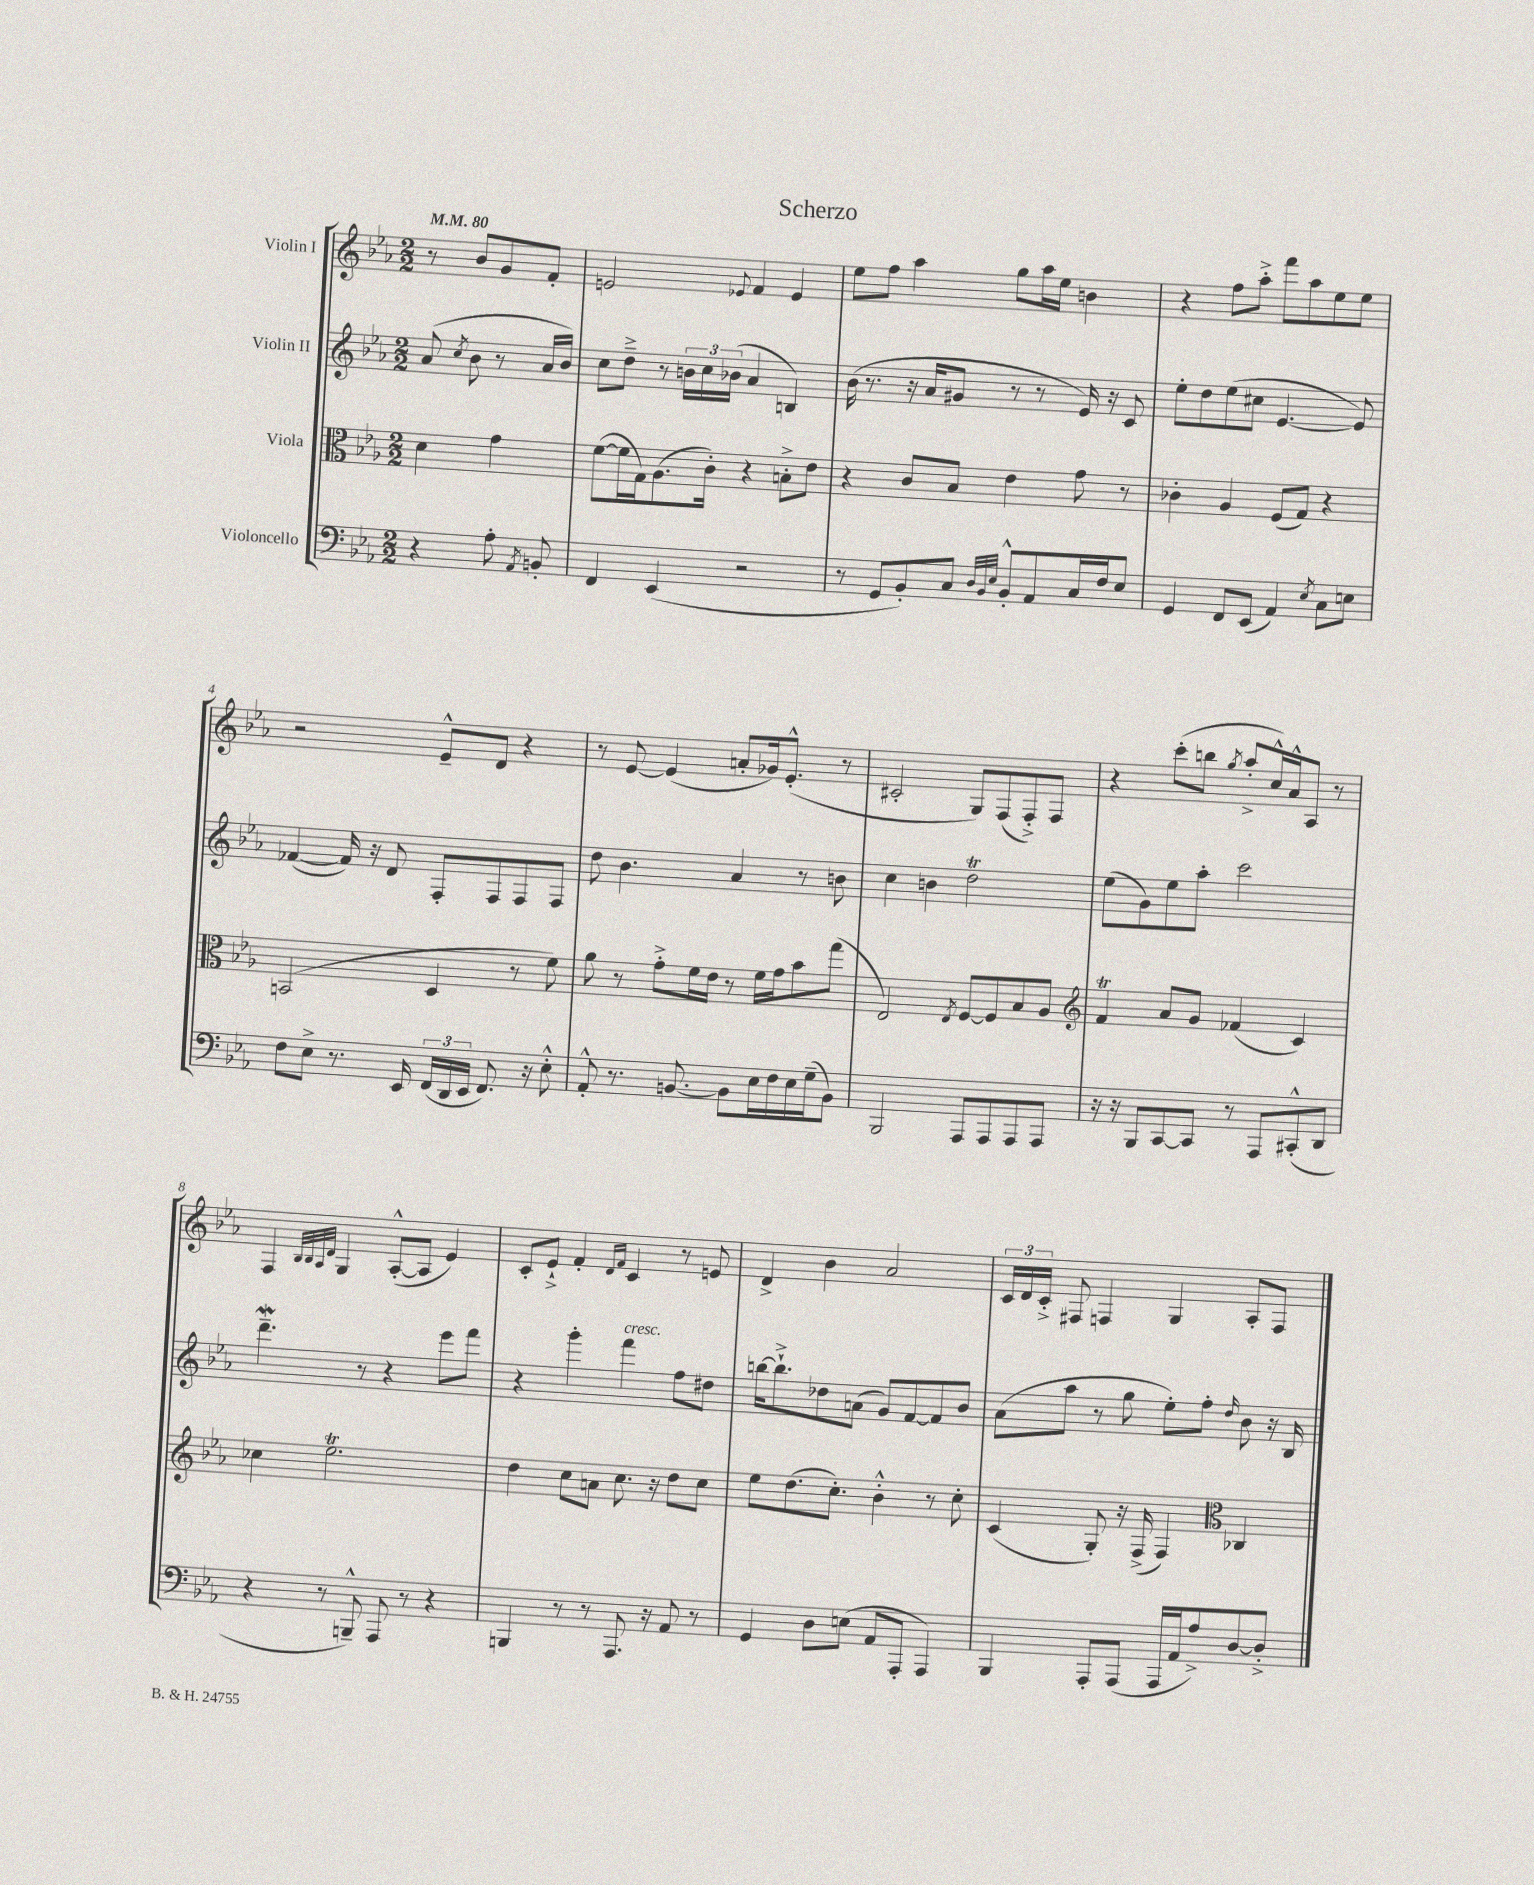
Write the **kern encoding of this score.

**kern	**kern	**kern	**kern
*part4	*part3	*part2	*part1
*staff4	*staff3	*staff2	*staff1
*I"Violoncello	*I"Viola	*I"Violin II	*I"Violin I
*clefF4	*clefC3	*clefG2	*clefG2
*k[b-e-a-]	*k[b-e-a-]	*k[b-e-a-]	*k[b-e-a-]
*M2/2	*M2/2	*M2/2	*M2/2
*MM80	*MM80	*MM80	*MM80
=	=	=	=
4r	4d\	(8a-/	8r
.	.	8qcc/	.
.	.	8b-\	8b-/L
8A-'\	4g\	8r	8g/
8qAA-/	.	.	.
8BBn'/	.	16a-/LL	8f'/J
.	.	16b-/JJ)	.
=1	=1	=1	=1
4FF/	([8f\L	8cc\L	2en/
.	16f\L]	8dd~^\J	.
.	16G\J)	.	.
(4EE-/	(8.A-\	8r	.
.	.	24bn\LL	.
.	.	24cc\	.
.	16c'\Jk)	.	.
.	.	(24b-X\JJ	.
.	.	.	8qqe-X/
2r	4r	4a-/	4f/
.	8Bn'^\L	4Bn/)	4e-/
.	8e-\J	.	.
=2	=2	=2	=2
8r	4r	(16b-\	8ee-\L
.	.	8.r	.
8GG/L	.	.	8ff\J
8BB-'/)	8c/L	16r	4aa-\
.	.	16a-/KL	.
8C/J	8B-/J	8g#X/J	.
32qqD/LLL	.	.	.
32qqBB-/	.	.	.
32qqE-/JJJ	.	.	.
8BB-'^^/L	4e-\	8r	8gg\L
8AA-/	.	8r	16aa-\L
.	.	.	16ee-\JJ
16C/L	8g\	16e-/)	4bn\
16F/J	.	16r	.
8E-/J	8r	8c/	.
=3	=3	=3	=3
4GG/	4c-X'\	8ee-'\L	4r
.	.	8dd\	.
8FF/L	4A-/	(8ee-\	8ff\L
(8EE-/J	.	8cc#X\J	8aa-'^\J
4AA-/)	(8F/L	[4.e-/	8fff\L
.	8G/J)	.	8aa-\
8qE-/	.	.	.
8C\L	4r	.	8ee-\
8En\J	.	8e-/])	8ee-\J
!!LO:LB:g=z
=4	=4	=4	=4
8F\L	(2BBn/	([4f-X/	2r
8E-^\J	.	.	.
8.r	.	16f-/])	.
.	.	16r	.
.	.	8d/	.
16EE-/	.	.	.
(24FF/LL	4D/	8F'/L	8e-~^^/L
24DD/	.	.	.
24EE-/JJ	.	.	.
8.FF/)	.	8F/	8d/J
.	8r	8F/	4r
16r	.	.	.
8E-'^^\	8f\)	8F/J	.
=5	=5	=5	=5
8AA-'^^/	8a-\	8dd\	8r
8.r	8r	4.b-\	[8e-/
.	8g'^\L	.	(4e-/]
[8.BBn/	.	.	.
.	16f\L	.	.
.	16e-\JJ	.	.
8BB\L]	8r	4a-/	8an'/L
16E-\L	16f\LL	.	16g-X/k)
16F\	16g\J	.	(8.e-'^^/J
16E-\	8b-\	8r	.
(16G~\J	.	.	.
8BB\J)	(8gg\J	8bn\	8r
=6	=6	=6	=6
2BBB-/	2E-/)	4cc\	2c#X'/
.	.	4bn\	.
.	8qE-/	.	.
8AAA-/L	[8F/L	2ddt\	8G/L)
8AAA-/	8F/]	.	(8F/
8AAA-/	8B-/	.	8F'^/)
8AAA-/J	8A-/J	.	8F/J
=7	=7	=7	=7
*	*clefG2	*	*
16r	4fT/	(8ee-\L	4r
16r	.	.	.
8BBB-/L	.	8g\)	.
[8CC/	8a-/L	8ee-\	(8ccc'\L
8CC/J]	8g/J	8aa-'\J	8bbn\J
.	.	.	8qgg/
8r	(4f-X/	2ccc\	8aa-'^/L
8AAA-/L	.	.	16cc^^/L)
.	.	.	16a-^^/J
(8CC#X'^^/	4c/)	.	8A-/J
8DD/J	.	.	8r
!!LO:LB:g=z
=8	=8	=8	=8
4r	4cc-X\	4.dddW~\	4F/
.	.	.	32qqB-/LLL
.	.	.	32qqB-/
.	.	.	32qqA-/
.	.	.	32qqd/JJJ
8r	2.ee-T\	.	4G/
8BBBn~^^/)	.	8r	.
8AAA-/	.	4r	([8A-'^^/L
8r	.	.	8A-/J]
4r	.	8eee-\L	4e-/)
.	.	8fff\J	.
=9	=9	=9	=9
4BBBn/	4dd\	4r	8c'/L
.	.	.	8e-`^/J
8r	8cc\L	4ggg'\	4f'/
8r	8an\J	.	.
.	.	.	16qqd/LL
.	.	.	16qqf/JJ
!	!	!LO:TX:a:i:t=cresc.	!
8.AAA-/	8.cc\	4fff\	4c/
16r	16r	.	.
8AA-/	8dd\L	8ff\L	8r
8r	8cc\J	8dd#X\J	8en/
=10	=10	=10	=10
4GG/	8ee-\L	[16bbn\KL	4d^/
.	.	8.bb`^\]	.
.	(8.dd\	.	.
8D\L	.	8dd-X\	4b-\
.	8.cc'\J)	.	.
(8En\J	.	(8an\J	.
8AA-/L	4b-'^^\	8g/L)	2a-/
8AAA-'/J	.	[8f/	.
4AAA-/)	8r	8f/]	.
.	8cc'\	8b-/J	.
=11	=11	=11	=11
4BBB-/	(4c/	(8a-\L	24c/LL
.	.	.	24d/
.	.	.	24c'^/JJ
.	.	8aa-\J	8F#X/
8AAA-'/L	8G'/)	8r	4Fn/
(8AAA-/J	16r	8gg\	.
.	(16F^/	.	.
16AAA-/LL	4F/)	8ee-'\L)	4G/
16AA-/J	.	.	.
8A-^/)	.	8ff'\J	.
*	*clefC3	*	*
.	.	16qqdd/	.
[8D/	4C-X/	8b-\	8A-'/L
8D'^/J]	.	16r	8F/J
.	.	16B-/	.
==	==	==	==
*-	*-	*-	*-
